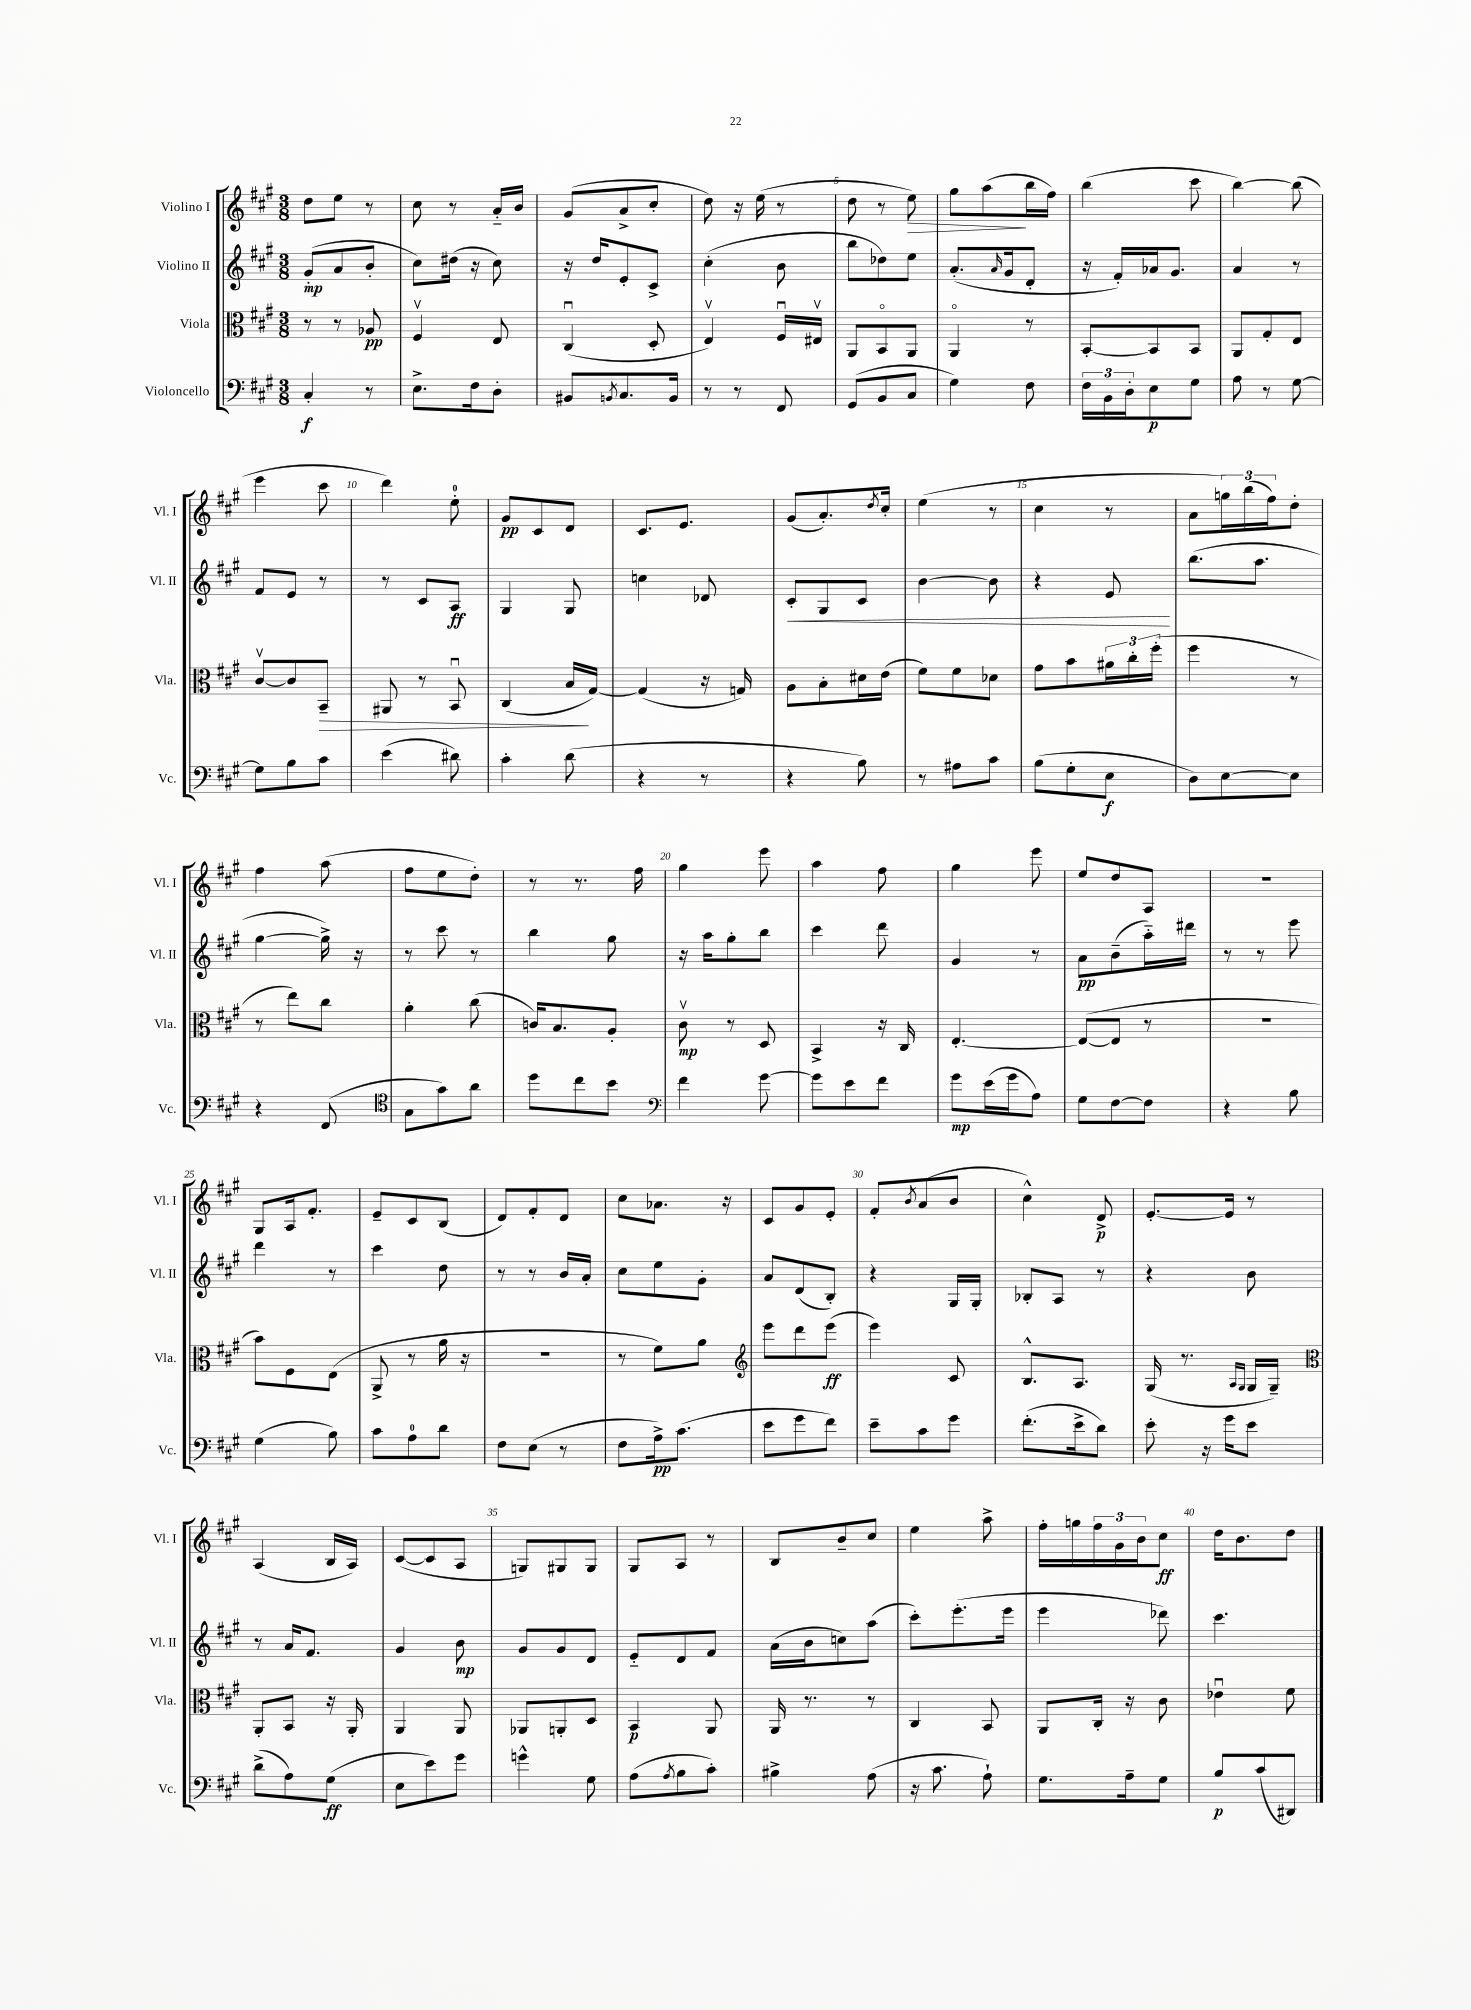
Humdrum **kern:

**kern	**dynam	**kern	**dynam	**kern	**dynam	**kern	**dynam
*part4	*part4	*part3	*part3	*part2	*part2	*part1	*part1
*staff4	*staff4	*staff3	*staff3	*staff2	*staff2	*staff1	*staff1
*I"Violoncello	*	*I"Viola	*	*I"Violino II	*	*I"Violino I	*
*I'Vc.	*	*I'Vla.	*	*I'Vl. II	*	*I'Vl. I	*
*clefF4	*	*clefC3	*	*clefG2	*	*clefG2	*
*k[f#c#g#]	*	*k[f#c#g#]	*	*k[f#c#g#]	*	*k[f#c#g#]	*
*M3/8	*	*M3/8	*	*M3/8	*	*M3/8	*
=1	=1	=1	=1	=1	=1	=1	=1
4C#'/	f	8r	.	(8g#'/L	mp	8dd\L	.
.	.	8r	.	8a/	.	8ee\J	.
8r	.	8A-X/	pp	8b'/J	.	8r	.
=2	=2	=2	=2	=2	=2	=2	=2
8.E^\L	.	4F#v/	.	8cc#\L)	.	8cc#\	.
.	.	.	.	(16dd#X\Jk	.	8r	.
16F#\k	.	.	.	16r	.	.	.
8D'\J	.	8E/	.	8cc#\)	.	16a/LL	.
.	.	.	.	.	.	16b/JJ	.
=3	=3	=3	=3	=3	=3	=3	=3
8BB#X/L	.	(4C#u/	.	16r	.	(8g#/L	.
.	.	.	.	16dd/KL	.	.	.
8qBBn/	.	.	.	.	.	.	.
8.C#/	.	.	.	8e'/	.	8a^/	.
.	.	8D'/	.	8c#^/J	.	8cc#'/J	.
16BB/Jk	.	.	.	.	.	.	.
=4	=4	=4	=4	=4	=4	=4	=4
8r	.	4Ev/)	.	(4cc#'\	.	8dd\)	.
8r	.	.	.	.	.	16r	.
.	.	.	.	.	.	(16ee\	.
8FF#/	.	16F#u/LL	.	8b\	.	8r	.
.	.	16E#Xv/JJ	.	.	.	.	.
=5	=5	=5	=5	=5	=5	=5	=5
(8GG#/L	.	8AA/L	.	8bb\L	.	8dd\	.
8BB/	.	8BB/	.	8dd-X\)	.	8r	.
!	!	!	!	!	!	!	!LO:HP:b
8C#/J	.	8AA/J	.	8ee\J	.	8ee\)	>
=6	=6	=6	=6	=6	=6	=6	=6
4G#\)	.	4AA/	.	(8.a'/L	.	8gg#\L	.
.	.	.	.	.	.	(8aa\	.
.	.	.	.	16qqa/	.	.	.
.	.	.	.	16g#/k	.	.	.
8F#\	.	8r	.	8d'/J	.	16bb\L	]
.	.	.	.	.	.	16ff#\JJ)	.
=7	=7	=7	=7	=7	=7	=7	=7
24F#\LL	.	[8BB'/L	.	16r	.	(4bb\	.
24BB\	.	.	.	.	.	.	.
.	.	.	.	16f#'/LL)	.	.	.
24D'\J	.	.	.	.	.	.	.
8E\	p	8BB/]	.	16a-X/J	.	.	.
.	.	.	.	8.g#/J	.	.	.
8G#\J	.	8BB/J	.	.	.	8ccc#\	.
=8	=8	=8	=8	=8	=8	=8	=8
8A\	.	8AA/L	.	4a/	.	[4bb\)	.
8r	.	8G#'/	.	.	.	.	.
[8G#\	.	8E/J	.	8r	.	(8bb\]	.
!!LO:LB:g=z
=9	=9	=9	=9	=9	=9	=9	=9
8G#\L]	.	[8c#v/L	.	8f#/L	.	4eee\	.
8B\	.	8c#/]	.	8e/J	.	.	.
!	!	!	!LO:HP:b	!	!	!	!
8c#\J	.	8BB~/J	>	8r	.	8ccc#\	.
=10	=10	=10	=10	=10	=10	=10	=10
(4e\	.	8AA#X/	.	8r	.	4ddd\)	.
.	.	8r	.	8c#/L	.	.	.
8d#X\)	.	8BBu/	.	8A/J	ff	8ee'\	.
=11	=11	=11	=11	=11	=11	=11	=11
4c#'\	.	(4C#/	.	4G#/	.	8g#/L	pp
.	.	.	.	.	.	8c#/	.
(8d\	.	16B/LL	.	8G#/	.	8d/J	.
.	.	[16G#/JJ)	]	.	.	.	.
=12	=12	=12	=12	=12	=12	=12	=12
4r	.	(4G#/]	.	4ccn\	.	8.c#/L	.
.	.	.	.	.	.	8.e/J	.
8r	.	16r	.	8d-X/	.	.	.
.	.	16Gn/)	.	.	.	.	.
=13	=13	=13	=13	=13	=13	=13	=13
!	!	!	!	!	!LO:HP:b	!	!
4r	.	8A\L	.	8c#'/L	<	(8g#/L	.
.	.	8B'\	.	8G#/	.	8.a'/)	.
8B\)	.	16d#X\L	.	8c#/J	.	.	.
.	.	.	.	.	.	8qdd/	.
.	.	(16e\JJ	.	.	.	16cc#'/Jk	.
=14	=14	=14	=14	=14	=14	=14	=14
8r	.	8f#\L)	.	[4b\	.	(4ee\	.
8A#X\L	.	8f#\	.	.	.	.	.
8c#\J	.	8d-X\J	.	8b\]	.	8r	.
=15	=15	=15	=15	=15	=15	=15	=15
(8B\L	.	8g#\L	.	4r	.	4cc#\	.
8G#'\	.	8b\	.	.	.	.	.
8E\J	f	24a#X\L	.	8e/	.	8r	.
.	.	24cc#'\	.	.	.	.	.
.	.	(24ff#'\JJ	.	.	.	.	.
.	.	.	.	.	[	.	.
=16	=16	=16	=16	=16	=16	=16	=16
8D\L)	.	4ff#\	.	(8.bb\L	.	8a\L	.
[8E\	.	.	.	.	.	24ggn\L)	.
.	.	.	.	.	.	(24bb\	.
.	.	.	.	8.aa\J	.	.	.
.	.	.	.	.	.	24ff#\J)	.
8E\J]	.	8r	.	.	.	8dd'\J	.
!!LO:LB:g=z
=17	=17	=17	=17	=17	=17	=17	=17
4r	.	8r	.	[4gg#\	.	4ff#\	.
.	.	8ee\L)	.	.	.	.	.
(8FF#/	.	8cc#\J	.	16gg#^\])	.	(8aa\	.
.	.	.	.	16r	.	.	.
=18	=18	=18	=18	=18	=18	=18	=18
*clefC4	*	*	*	*	*	*	*
8G#\L	.	4a'\	.	8r	.	8ff#\L	.
8g#\)	.	.	.	8ccc#\	.	8ee\	.
8a\J	.	(8cc#\	.	8r	.	8dd'\J)	.
=19	=19	=19	=19	=19	=19	=19	=19
8dd\L	.	16cn/KL)	.	4bb\	.	8r	.
.	.	8.B/	.	.	.	.	.
8cc#\	.	.	.	.	.	8.r	.
8b\J	.	8A'/J	.	8gg#\	.	.	.
.	.	.	.	.	.	16ff#\	.
=20	=20	=20	=20	=20	=20	=20	=20
*clefF4	*	*	*	*	*	*	*
4f#\	.	8c#v\	mp	16r	.	4gg#\	.
.	.	.	.	16aa\KL	.	.	.
.	.	8r	.	8gg#'\	.	.	.
[8g#\	.	8D/	.	8bb\J	.	8eee\	.
=21	=21	=21	=21	=21	=21	=21	=21
8g#\L]	.	4BB^/	.	4ccc#\	.	4aa\	.
8e\	.	.	.	.	.	.	.
8f#\J	.	16r	.	8ddd\	.	8ff#\	.
.	.	16C#/	.	.	.	.	.
=22	=22	=22	=22	=22	=22	=22	=22
8g#\L	mp	[4.E'/	.	4g#/	.	4gg#\	.
(16e\L	.	.	.	.	.	.	.
16g#\J	.	.	.	.	.	.	.
8A\J)	.	.	.	8r	.	8eee\	.
=23	=23	=23	=23	=23	=23	=23	=23
8G#\L	.	(8E/L_	.	8a\L	pp	8ee/L	.
[8F#\	.	8E/J]	.	(8b~\	.	8dd/	.
8F#\J]	.	8r	.	16aa\L)	.	8A/J	.
.	.	.	.	16ddd#X\JJ	.	.	.
=24	=24	=24	=24	=24	=24	=24	=24
4r	.	4.r	.	8r	.	4.r	.
.	.	.	.	8r	.	.	.
8B\	.	.	.	8eee\	.	.	.
!!LO:LB:g=z
=25	=25	=25	=25	=25	=25	=25	=25
(4G#\	.	8b\L)	.	4ddd\	.	8G#/L	.
.	.	8F#\	.	.	.	16A/k	.
.	.	.	.	.	.	8.f#'/J	.
8B\)	.	(8E\J	.	8r	.	.	.
=26	=26	=26	=26	=26	=26	=26	=26
8c#\L	.	8AA^/	.	4ccc#\	.	8e~/L	.
8A\	.	8r	.	.	.	8c#/	.
8d\J	.	16a\	.	8dd\	.	(8B/J	.
.	.	16r	.	.	.	.	.
=27	=27	=27	=27	=27	=27	=27	=27
8F#\L	.	4.r	.	8r	.	8d/L)	.
(8E\J	.	.	.	8r	.	8f#'/	.
8r	.	.	.	16b/LL	.	8d/J	.
.	.	.	.	16a'/JJ	.	.	.
=28	=28	=28	=28	=28	=28	=28	=28
8F#\L	.	8r	.	8cc#\L	.	8cc#\L	.
16A^\k)	pp	8f#\L)	.	8ee\	.	8.a-X\J	.
(8.c#\J	.	.	.	.	.	.	.
.	.	8a\J	.	8g#'\J	.	.	.
.	.	.	.	.	.	16r	.
=29	=29	=29	=29	=29	=29	=29	=29
*	*	*clefG2	*	*	*	*	*
8e\L	.	8eee\L	.	8a/L	.	8c#/L	.
8g#\	.	8ddd\	.	(8d/	.	8g#/	.
8f#\J)	.	(8eee\J	ff	8B'/J)	.	8e'/J	.
=30	=30	=30	=30	=30	=30	=30	=30
8e~\L	.	4eee\)	.	4r	.	8f#'/L	.
.	.	.	.	.	.	8qb/	.
8c#\	.	.	.	.	.	(8a/	.
8g#\J	.	8c#/	.	16G#/LL	.	8b/J	.
.	.	.	.	16G#'/JJ	.	.	.
=31	=31	=31	=31	=31	=31	=31	=31
(8.f#'\L	.	8.B^^/L	.	8B-X'/L	.	4cc#^^\)	.
.	.	.	.	8A/J	.	.	.
16e^\k	.	8.A/J	.	.	.	.	.
8d\J)	.	.	.	8r	.	8d^/	p
=32	=32	=32	=32	=32	=32	=32	=32
8e'\	.	(16G#/	.	4r	.	[8.e'/L	.
.	.	8.r	.	.	.	.	.
16r	.	.	.	.	.	.	.
16g#\KL	.	.	.	.	.	16e/Jk]	.
.	.	16qqA/LL	.	.	.	.	.
.	.	16qqG#/JJ	.	.	.	.	.
8e\J	.	16G#/LL	.	8b\	.	8r	.
.	.	16G#~/JJ)	.	.	.	.	.
!!LO:LB:g=z
=33	=33	=33	=33	=33	=33	=33	=33
*	*	*clefC3	*	*	*	*	*
(8d^\L	.	8AA'/L	.	8r	.	(4A/	.
8A\)	.	8BB/J	.	16a/KL	.	.	.
.	.	.	.	8.f#/J	.	.	.
(8G#\J	ff	16r	.	.	.	16B/LL	.
.	.	16AA'/	.	.	.	16A/JJ)	.
=34	=34	=34	=34	=34	=34	=34	=34
8E\L	.	4AA/	.	4g#/	.	([8c#/L	.
8e\)	.	.	.	.	.	8c#/]	.
8g#\J	.	8AA/	.	8b\	mp	8A/J	.
=35	=35	=35	=35	=35	=35	=35	=35
4gn^^\	.	8AA-X/L	.	8g#/L	.	8Gn/L)	.
.	.	8AAn'/	.	8g#/	.	8G#X/	.
8G#\	.	8D/J	.	8d/J	.	8G#/J	.
=36	=36	=36	=36	=36	=36	=36	=36
(8A\L	.	4BB/	p	8e/L	.	8G#/L	.
8qA/	.	.	.	.	.	.	.
8B\	.	.	.	8d/	.	8A/J	.
8c#'\J)	.	8AA/	.	8f#/J	.	8r	.
=37	=37	=37	=37	=37	=37	=37	=37
4B#X^\	.	16AA/	.	(16a\LL	.	8B/L	.
.	.	8.r	.	16b\J	.	.	.
.	.	.	.	8ccn\)	.	8b~/	.
(8A\	.	8r	.	(8aa\J	.	8cc#/J	.
=38	=38	=38	=38	=38	=38	=38	=38
16r	.	4C#/	.	8ccc#'\L)	.	4ee\	.
8.c#\	.	.	.	.	.	.	.
.	.	.	.	(8.eee'\	.	.	.
8A`\)	.	8BB/	.	.	.	8aa^\	.
.	.	.	.	16eee\Jk	.	.	.
=39	=39	=39	=39	=39	=39	=39	=39
8.G#\L	.	8AA/L	.	4eee\	.	16ff#'\LL	.
.	.	.	.	.	.	16ggn\	.
.	.	16C#'/Jk	.	.	.	24ff#\	.
.	.	.	.	.	.	24g#\	.
16A~\k	.	16r	.	.	.	.	.
.	.	.	.	.	.	24b\J	.
8G#\J	.	8c#\	.	8ddd-X\)	.	8cc#\J	ff
=40	=40	=40	=40	=40	=40	=40	=40
8B/L	p	4e-Xu\	.	4.ccc#\	.	16dd\KL	.
.	.	.	.	.	.	8.b\	.
(8c#/	.	.	.	.	.	.	.
8DD#X/J)	.	8f#\	.	.	.	8dd\J	.
==	==	==	==	==	==	==	==
*-	*-	*-	*-	*-	*-	*-	*-
